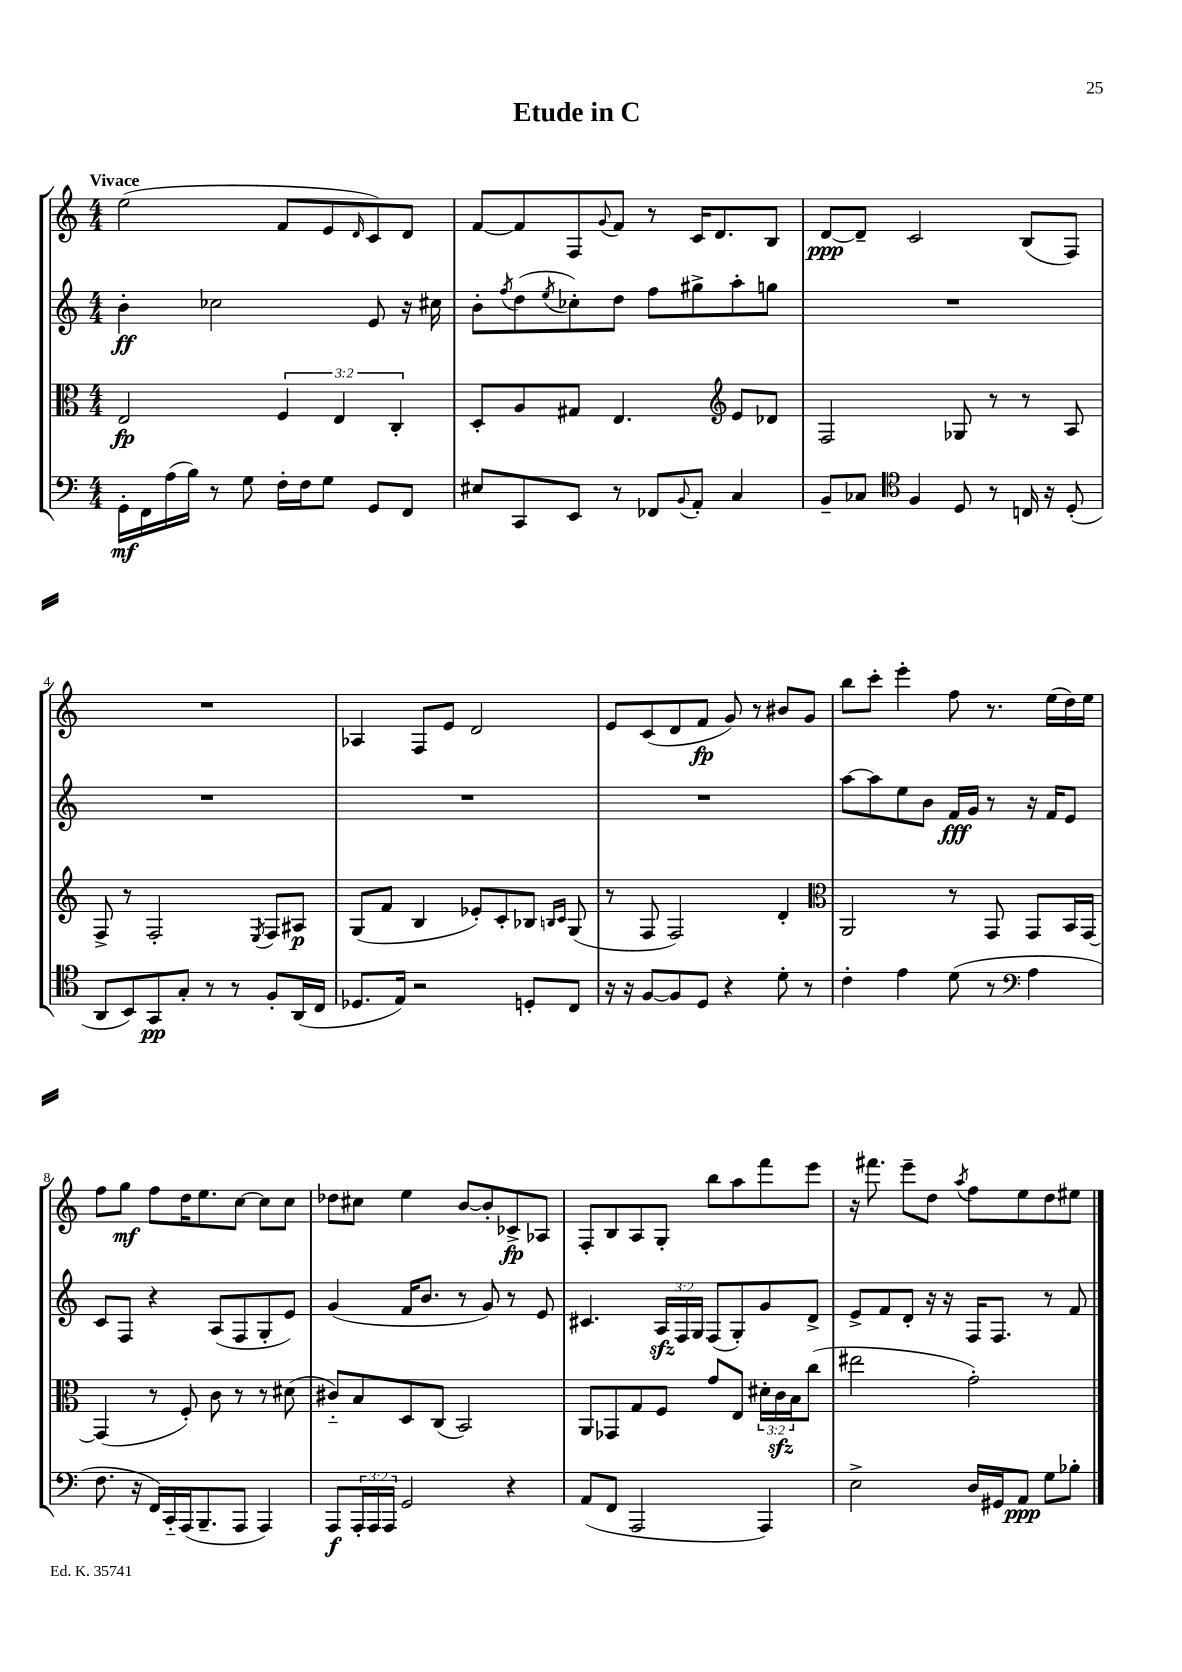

**kern	**kern	**kern	**kern
*staff4	*staff3	*staff2	*staff1
*clefF4	*clefC3	*clefG2	*clefG2
*k[]	*k[]	*k[]	*k[]
*M4/4	*M4/4	*M4/4	*M4/4
16GG'	2E	4b'	(2ee
16FF	.	.	.
(16A	.	.	.
16B)	.	.	.
8r	.	2cc-	.
8G	.	.	.
16F'	6F	.	8f
16F	.	.	.
8G	.	.	8e
.	6E	.	.
.	.	.	16qqd
8GG	.	8e	8c)
.	6C'	.	.
8FF	.	16r	8d
.	.	16cc#	.
=	=	=	=
8E#	8D'	8b'	[8f
.	.	8qff	.
8CC	8A	(8dd	8f]
.	.	8qee	.
8EE	8G#	8cc-')	8F
.	.	.	8qqg
8r	4.E	8dd	8f
8FF-	.	8ff	8r
8qqBB	.	.	.
8AA'	.	8gg#^	16c
.	.	.	8.d
*	*clefG2	*	*
4C	8e	8aa'	.
.	8d-	8gg	8B
=	=	=	=
8BB~	2F	1r	[8d
8C-	.	.	8d~]
*clefC4	*	*	*
4F	.	.	2c
8D	8G-	.	.
8r	8r	.	.
16C	8r	.	(8B
16r	.	.	.
(8D'	8A	.	8F)
=	=	=	=
8AA	8F^	1r	1r
8BB)	8r	.	.
8GG	2F'	.	.
8G'	.	.	.
8r	.	.	.
8r	.	.	.
.	8qE	.	.
8F'	8F	.	.
(16AA	8A#	.	.
16C	.	.	.
=	=	=	=
8.D-	(8G	1r	4A-
.	8f	.	.
16E)	.	.	.
2r	4B	.	8F
.	.	.	8e
.	8e-')	.	2d
.	8c'	.	.
8D'	8B-	.	.
.	16qqB	.	.
.	16qqc	.	.
8C	(8G	.	.
=	=	=	=
16r	8r	1r	8e
16r	.	.	.
[8F	8F	.	(8c
8F]	2F)	.	8d
8D	.	.	8f
4r	.	.	8g)
.	.	.	8r
8d'	4d'	.	8b#
8r	.	.	8g
=	=	=	=
*	*clefC3	*	*
4c'	2AA	[8aa	8bb
.	.	8aa]	8ccc'
4e	.	8ee	4eee'
.	.	8b	.
(8d	8r	16f	8ff
.	.	16g	.
8r	8GG	8r	8.r
*clefF4	*	*	*
4A	8GG	16r	.
.	.	16f	(16ee
.	16BB	8e	16dd)
.	[16GG	.	16ee
=	=	=	=
8.F	(4GG]	8c	8ff
.	.	8F	8gg
16r	.	.	.
16FF)	8r	4r	8ff
16CC'~	.	.	.
(16AAA	8F')	.	16dd
8.BBB~	.	.	8.ee
.	8c	(8A	.
8AAA	8r	8F	[8cc
4AAA)	8r	8G'	8cc]
.	(8d#	8e)	8cc
=	=	=	=
8AAA	8c#'~)	(4g	8dd-
24AAA'	8B	.	8cc#
24AAA	.	.	.
24AAA	.	.	.
2GG	8D	16f	4ee
.	.	8.b	.
.	(8C	.	.
.	2BB)	8r	[8b
.	.	8g)	8b']
4r	.	8r	8c-^
.	.	8e	8A-
=	=	=	=
(8AA	8AA	4.c#	8F'
8FF	8GG-	.	8B
2AAA	8G	.	8A
.	8F	24A	8G'
.	.	24F	.
.	.	24G	.
.	8g	(8F	8bb
.	8E	8G')	8aa
4AAA)	24d#'	8g	8fff
.	24c	.	.
.	24B	.	.
.	(8cc	8d^	8eee
=	=	=	=
2E^	2ee#	8e^	16r
.	.	.	8.fff#
.	.	8f	.
.	.	8d'	8eee~
.	.	16r	8dd
.	.	16r	.
.	.	.	8qaa
16D	2g')	16F	8ff
16GG#	.	8.F	.
8AA	.	.	8ee
8G	.	8r	8dd
8B-'	.	8f	8ee#
==	==	==	==
*-	*-	*-	*-
